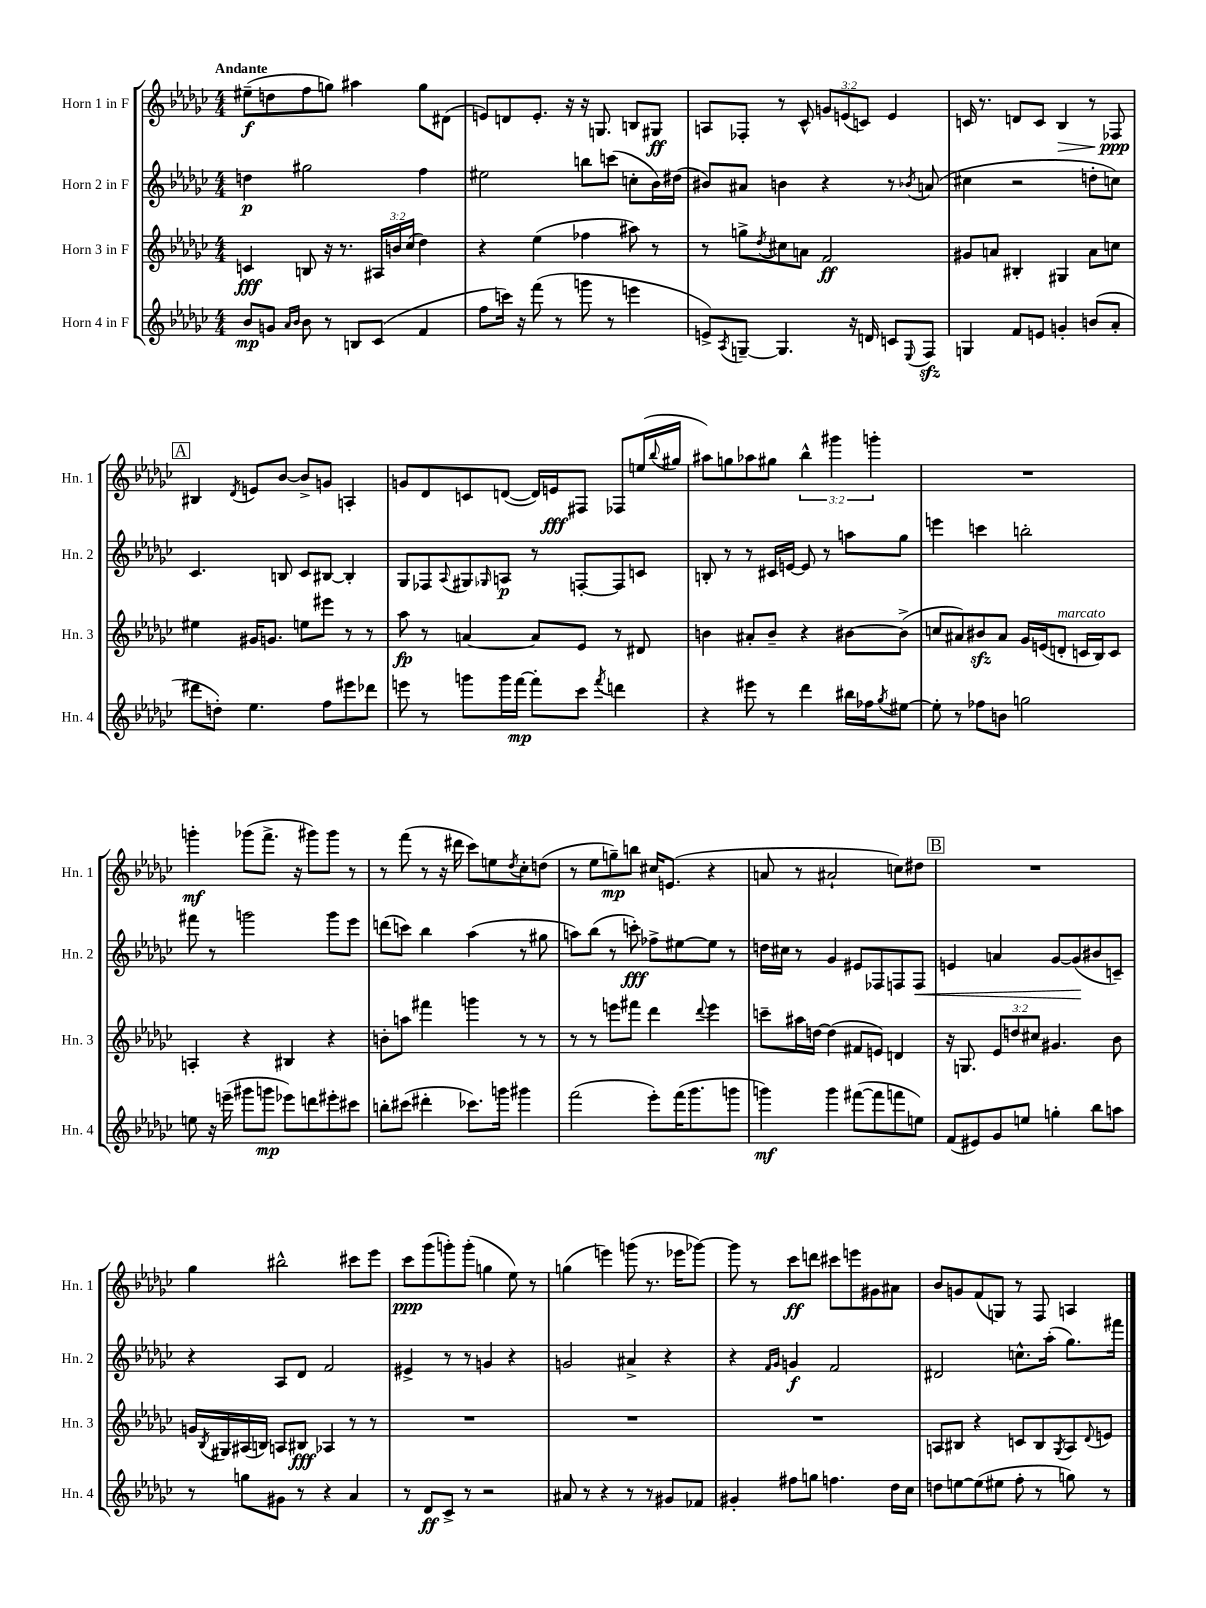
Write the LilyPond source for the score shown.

<<
\new StaffGroup <<
\new Staff = "s0" \with { instrumentName = "Horn 1 in F" shortInstrumentName = "Hn. 1" } {
    \clef treble \key ges \major \numericTimeSignature \time 4/4 \override Staff.TupletNumber.text = #tuplet-number::calc-fraction-text \tempo "Andante"
    eis''8--\f( d''8 f''8 g''8) ais''4 g''8 dis'8( |
    e'8) d'8 e'8.-. r16 r16 g8. b8 gis8\ff |
    a8 fes8-. r8 ces'8-^ \tuplet 3/2 { g'8 e'8( c'8) } e'4 |
    c'16 r8. d'8 c'8 bes4\> r8 fes8\ppp\! |
    \mark \markup { \box "A" } bis4 \acciaccatura { des'8 } e'8 bes'8~ bes'8-> g'8 a4-. |
    g'8 des'8 c'8 d'8~( d'16) e'16\fff fis8 fes8 e''16( \appoggiatura { bes''8 } gis''16 |
    ais''8) g''8 aes''8 gis''8 \tuplet 3/2 { bes''4-^ gis'''4 g'''4-. } |
    R1 |
    g'''4-.\mf ges'''8( f'''8.-> r16 gis'''8) gis'''8 r8 |
    r8 f'''8( r8 r16 dis'''16 ces'''8) e''8 \acciaccatura { des''8 } ces''8-. d''8( |
    r8 ees''8 g''8--\mp) b''8 cis''16 e'8.( r4 |
    a'8 r8 ais'2-! c''8) dis''8 |
    \mark \markup { \box "B" } R1 |
    ges''4 bis''2-^ cis'''8 ees'''8 |
    ces'''8\ppp ges'''8( g'''8-.) g'''8-.( g''4 ees''8) r8 |
    g''4( e'''4) g'''8( r8. ees'''16 ges'''8~) |
    ges'''8 r8 ces'''8\ff d'''8 cis'''8 e'''8 gis'8 ais'8 |
    bes'8 g'8 f'8( g8) r8 f8 a4 \bar "|." |
}
\new Staff = "s1" \with { instrumentName = "Horn 2 in F" shortInstrumentName = "Hn. 2" } {
    \clef treble \key ges \major \numericTimeSignature \time 4/4
    d''4\p gis''2 f''4 |
    eis''2 b''8 c'''8( c''8-. bes'16) dis''16( |
    bis'8) ais'8 b'4 r4 r8 \acciaccatura { bes'8 } a'8( |
    cis''4 r2 d''8-. c''8) |
    \mark \markup { \box "A" } ces'4. b8 ces'8 bis8~ bis4-. |
    ges8 fes8 \appoggiatura { aes8 } gis8 \grace { ges16 } a8\p r8 f8~-. f8 c'8 |
    b8-. r8 r8 cis'16 e'16~ e'8 r8 a''8 ges''8 |
    e'''4 c'''4 b''2-. |
    fis'''8 r8 g'''2 g'''8 ees'''8 |
    d'''8( c'''8) bes''4 aes''4( r8 gis''8 |
    a''8) bes''8( r8 c'''8-.\fff) fes''8-> eis''8~ eis''8 r8 |
    d''16 cis''16 r8 ges'4 eis'8 fes8 f8 f8\< |
    \mark \markup { \box "B" } e'4 a'4 ges'8~ ges'8\!( bis'8 c'8--) |
    r4 aes8 des'8 f'2 |
    eis'4-> r8 r8 g'4 r4 |
    g'2 ais'4-> r4 |
    r4 \grace { f'16 ges'16 } g'4\f f'2 |
    dis'2 c''8.-^ aes''16-.( ges''8.) fis'''16 \bar "|." |
}
\new Staff = "s2" \with { instrumentName = "Horn 3 in F" shortInstrumentName = "Hn. 3" } {
    \clef treble \key ges \major \numericTimeSignature \time 4/4 \override Staff.TupletNumber.text = #tuplet-number::calc-fraction-text
    c'4\fff b8 r16 r8. \tuplet 3/2 { ais16 b'16 ces''16( } des''4) |
    r4 ees''4( fes''4 ais''8) r8 |
    r8 g''8-> \acciaccatura { des''8 } cis''8 a'8 f'2\ff |
    gis'8 a'8 bis4-. gis4 a'8 c''8 |
    \mark \markup { \box "A" } eis''4 gis'16 g'8. e''8 eis'''8 r8 r8 |
    aes''8\fp r8 a'4~ a'8 ees'8 r8 dis'8 |
    b'4 ais'8-. b'8-- r4 bis'8~ bis'8->( |
    c''8 ais'8) bis'8\sfz ais'8 ges'16 e'16( d'8-.^\markup { \italic "marcato" } c'16 bes16) c'8 |
    a4-. r4 bis4 r4 |
    b'8-. a''8 fis'''4 g'''4 r8 r8 |
    r8 r8 e'''8 fis'''8 des'''4 \appoggiatura { des'''8 } e'''4 |
    c'''8-- ais''16 d''16~ d''4( fis'8 e'8) d'4 |
    \mark \markup { \box "B" } r16 g8. \tuplet 3/2 { ees'8 d''8 cis''8 } gis'4. bes'8 |
    g'16 \acciaccatura { bes8 } gis16 ais16( b16) a8 bis8\fff aes4 r8 r8 |
    R1 |
    R1 |
    R1 |
    a8 bis8 r4 c'8 bis8 \acciaccatura { ges8 } a8 \appoggiatura { des'8 } e'8 \bar "|." |
}
\new Staff = "s3" \with { instrumentName = "Horn 4 in F" shortInstrumentName = "Hn. 4" } {
    \clef treble \key ges \major \numericTimeSignature \time 4/4
    bes'8\mp g'8 \grace { aes'16 bes'16 } bes'8 r8 b8 ces'8( f'4 |
    f''8 c'''16) r16 f'''8( r8 g'''8 r8 e'''4 |
    e'8->) \acciaccatura { aes8 } g8~-- g4. r16 d'16 c'8 \appoggiatura { ees8 } f8\sfz |
    g4 f'8 e'8 g'4-. b'8( aes'8-. |
    \mark \markup { \box "A" } dis'''8 d''8-.) ees''4. f''8 eis'''8 des'''8 |
    e'''8 r8 g'''8 g'''16 f'''16~\mp f'''8-. ces'''8 \acciaccatura { f'''8 } d'''4 |
    r4 eis'''8 r8 des'''4 bis''16 fes''16 \acciaccatura { ges''8 } eis''8~ |
    eis''8-. r8 fes''8 b'8 g''2 |
    e''8 r16 e'''16--( gis'''8 g'''8\mp ees'''8) d'''8 eis'''8-. cis'''8 |
    b''8-. cis'''8( dis'''4-. ces'''8.) g'''16 gis'''4 |
    f'''2( ees'''8-.) f'''16( ges'''8. g'''8 |
    g'''4\mf) g'''4 fis'''8~( fis'''8 f'''8 e''8) |
    \mark \markup { \box "B" } f'8( eis'8) ges'8 e''8 g''4-. bes''8 a''8 |
    r8 g''8 gis'8 r8 r4 aes'4 |
    r8 des'8\ff ces'8-> r8 r2 |
    ais'8 r8 r4 r8 r8 gis'8 fes'8 |
    gis'4-. fis''8 g''8 f''4. des''16 ces''16 |
    d''8 e''8~ e''8( eis''8 f''8-. r8 g''8) r8 \bar "|." |
}
>>
>>
\layout { \context { \Score \remove "Bar_number_engraver" } }
